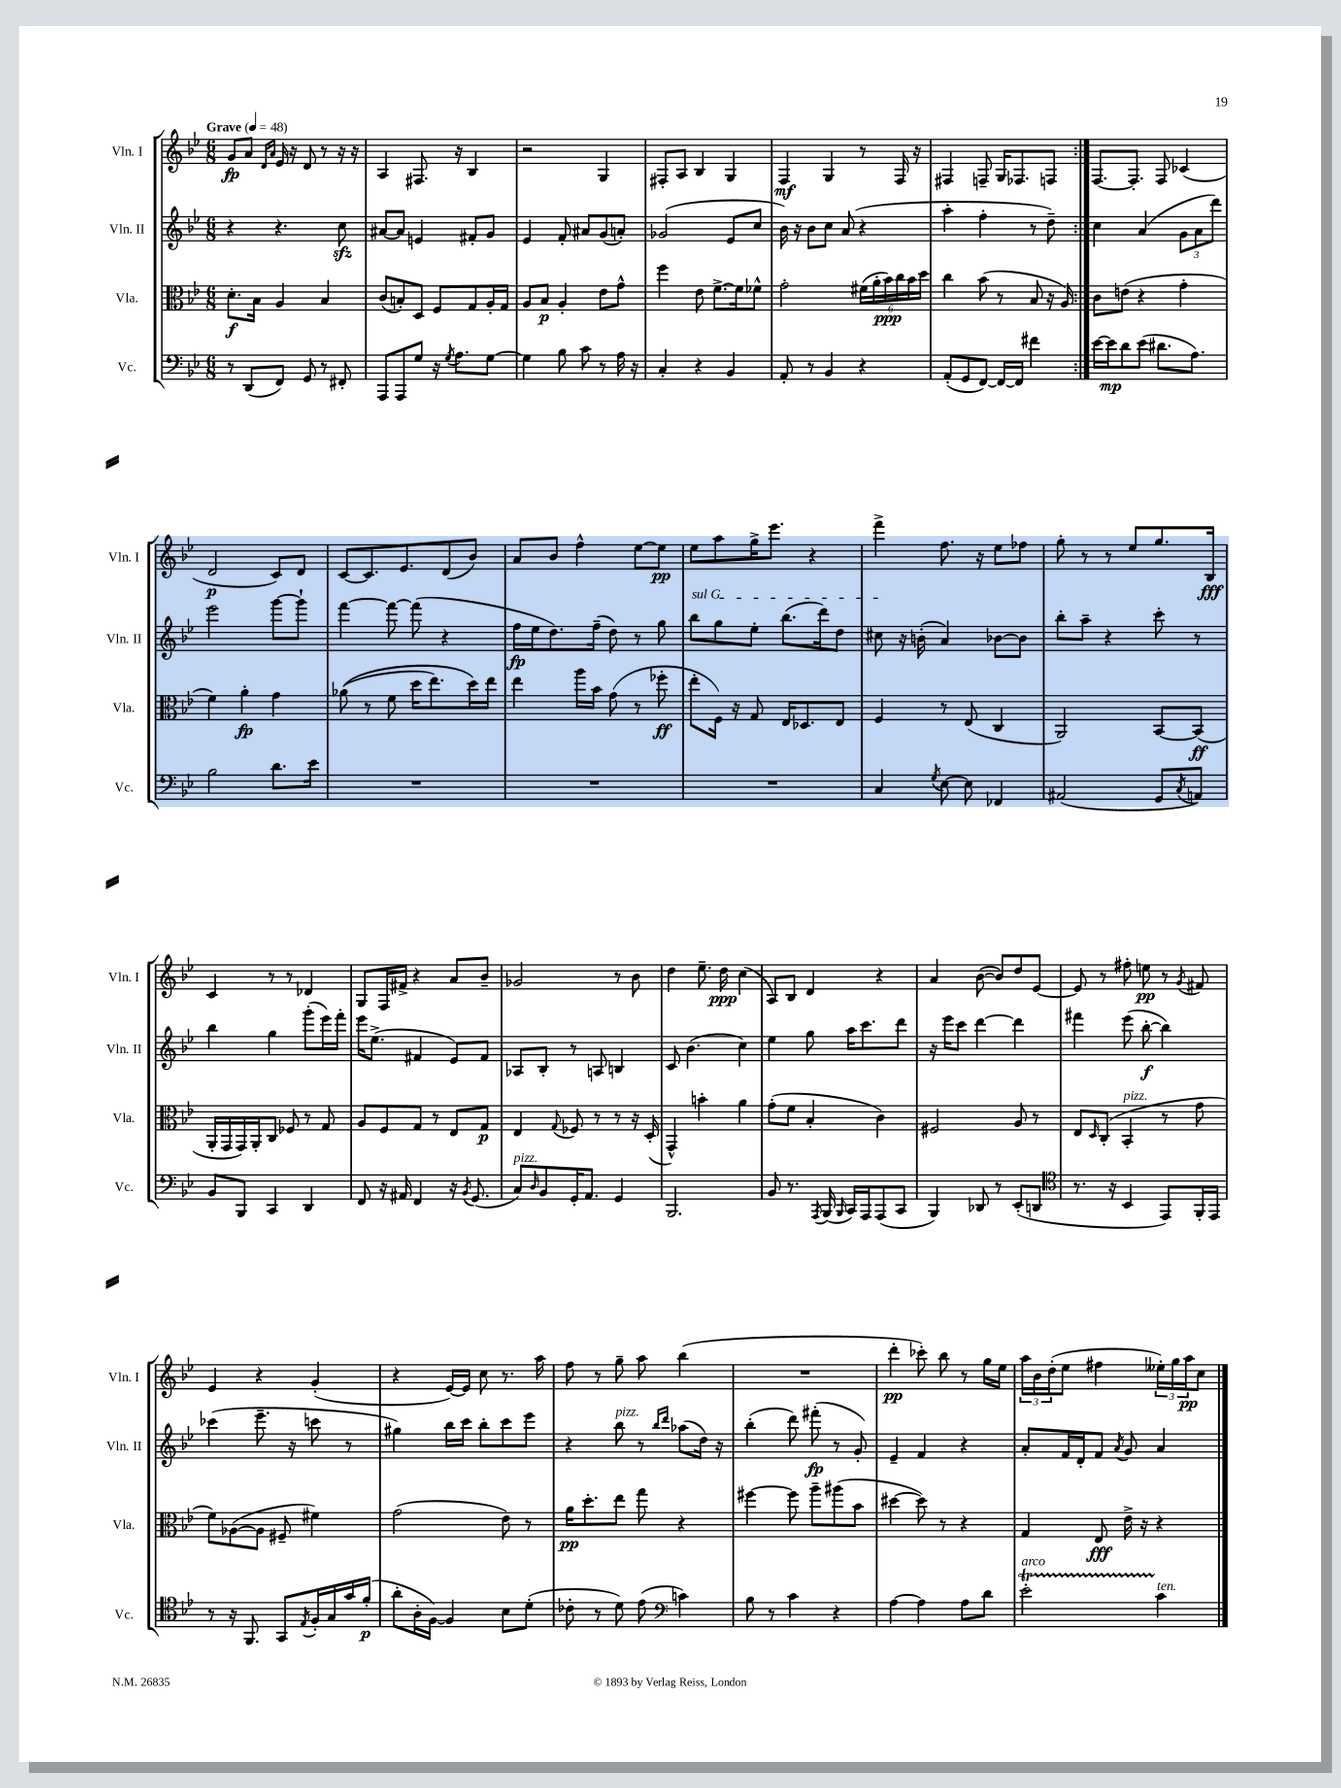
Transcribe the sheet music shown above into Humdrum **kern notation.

**kern	**dynam	**kern	**dynam	**kern	**dynam	**kern	**dynam
*part4	*part4	*part3	*part3	*part2	*part2	*part1	*part1
*staff4	*staff4	*staff3	*staff3	*staff2	*staff2	*staff1	*staff1
*I"Vc.	*	*I"Vla.	*	*I"Vln. II	*	*I"Vln. I	*
*I'Vc.	*	*I'Vla.	*	*I'Vln. II	*	*I'Vln. I	*
*clefF4	*	*clefC3	*	*clefG2	*	*clefG2	*
*k[b-e-]	*	*k[b-e-]	*	*k[b-e-]	*	*k[b-e-]	*
*M6/8	*	*M6/8	*	*M6/8	*	*M6/8	*
*MM48	*	*MM48	*	*MM48	*	*MM48	*
=1	=1	=1	=1	=1	=1	=1	=1
!	!	!	!	!	!	!LO:TX:a:B:t=Grave	!
8r	.	8.d'\L	f	4r	.	8g/L	fp
(8DD/L	.	.	.	.	.	8a/J	.
.	.	16B-\Jk	.	.	.	.	.
.	.	.	.	.	.	16qqd/LL	.
.	.	.	.	.	.	16qqa/JJ	.
8FF/J)	.	4A/	.	4.r	.	16e-/	.
.	.	.	.	.	.	16r	.
8GG/	.	.	.	.	.	8d/	.
8r	.	4B-/	.	.	.	8r	.
8FF#X'/	.	.	.	8cczz\	.	16r	.
.	.	.	.	.	.	16r	.
=2	=2	=2	=2	=2	=2	=2	=2
8AAA/L	.	(8c/L	.	[8a#X/L	.	4A/	.
8AAA/	.	8Bn'/)	.	8a#/J]	.	.	.
8G/J	.	8D/J	.	4en/	.	8.F#X/	.
16r	.	8F/L	.	.	.	.	.
8qG/	.	.	.	.	.	.	.
8.A\L	.	.	.	.	.	16r	.
.	.	8G/	.	8f#X'/L	.	4B-/	.
[8G\J	.	16A'/L	.	8g/J	.	.	.
.	.	16G/JJ	.	.	.	.	.
=3	=3	=3	=3	=3	=3	=3	=3
4G\]	.	8A/L	.	4e-/	.	2r	.
.	.	8B-/J	p	.	.	.	.
8B-\	.	4A'/	.	8f'/	.	.	.
8c\	.	.	.	8a#X/L	.	.	.
8r	.	8e-\L	.	(8g/	.	4G/	.
16A\	.	8g^^\J	.	8an'/J)	.	.	.
16r	.	.	.	.	.	.	.
=4	=4	=4	=4	=4	=4	=4	=4
4C'/	.	4ff\	.	(2g-X/	.	8F#X'/L	.
.	.	.	.	.	.	8A/J	.
4r	.	8e-\	.	.	.	4B-/	.
.	.	[8.f^\L	.	.	.	.	.
4BB-/	.	.	.	8e-/L	.	4G/	.
.	.	16f\k]	.	.	.	.	.
.	.	8f-X^^\J	.	8cc/J	.	.	.
=5	=5	=5	=5	=5	=5	=5	=5
8AA'/	.	2g'\	.	16b-\)	.	4F/	mf
.	.	.	.	16r	.	.	.
8r	.	.	.	8b-\L	.	.	.
4BB-/	.	.	.	8cc\J	.	4G/	.
.	.	.	.	(8a/	.	.	.
4r	.	(24f#X\LL	.	4r	.	8r	.
.	.	24a'\	.	.	.	.	.
.	.	24b-\)	ppp	.	.	.	.
.	.	24cc\	.	.	.	16F/	.
.	.	24b-\	.	.	.	.	.
.	.	.	.	.	.	16r	.
.	.	24dd\JJ	.	.	.	.	.
=6	=6	=6	=6	=6	=6	=6	=6
(8AA'/L	.	4cc\	.	4aa'\	.	4F#X/	.
8GG/	.	.	.	.	.	.	.
[8FF/J)	.	(8b-\	.	4ff'\	.	8Fn~/	.
16FF/LL_	.	8r	.	.	.	16G/KL	.
16FF/JJ]	.	.	.	.	.	8.F-X/	.
4f#X\	.	8B-/	.	8r	.	.	.
.	.	16r	.	8dd~\)	.	8Fn/J	.
.	.	16A/)	.	.	.	.	.
=7:|!	=7:|!	=7:|!	=7:|!	=7:|!	=7:|!	=7:|!	=7:|!
[16e-\LL	.	8c\L	.	4cc\	.	[8.F/L	.
16e-\J]	mp	.	.	.	.	.	.
8d\	.	(8en\J	.	.	.	.	.
.	.	.	.	.	.	8.F'/J]	.
(8e-\J	.	4r	.	(4a/	.	.	.
8.d#X\L	.	.	.	.	.	8F/	.
.	.	4g'\	.	12g\L	.	(4c-X/	.
8.A\J)	.	.	.	.	.	.	.
.	.	.	.	12a\	.	.	.
.	.	.	.	12ddd\J)	.	.	.
!!LO:LB:g=z
=8	=8	=8	=8	=8	=8	=8	=8
2B-\	.	4f\)	.	2eee-\	.	2d/	p
.	.	4a'\	fp	.	.	.	.
8.d\L	.	4g\	.	[8ggg\L	.	8c/L)	.
.	.	.	.	8ggg`\J]	.	8d/J	.
16e-\Jk	.	.	.	.	.	.	.
=9	=9	=9	=9	=9	=9	=9	=9
2.r	.	((8a-X\	.	[4fff\	.	[8c/L	.
.	.	8r	.	.	.	8.c/]	.
.	.	8f\	.	8fff\_	.	.	.
.	.	.	.	.	.	8.e-/	.
.	.	16dd\KL	.	(8fff\]	.	.	.
.	.	8.ee-\)	.	.	.	.	.
.	.	.	.	4r	.	(8d/	.
.	.	16dd\L)	.	.	.	8b-/J)	.
.	.	16ee-\JJ	.	.	.	.	.
=10	=10	=10	=10	=10	=10	=10	=10
2.r	.	4ee-\	.	16ff\LL	fp	8a/L	.
.	.	.	.	16ee-\J	.	.	.
.	.	.	.	8.dd\)	.	8b-/J	.
.	.	16aa\LL	.	.	.	4ff^^\	.
.	.	16b-\JJ	.	(16ff~\Jk	.	.	.
.	.	(8g\	.	8dd\)	.	.	.
.	.	8r	.	8r	.	[8ee-\L	.
.	.	8ff-X'\	ff	8gg\	.	8ee-\J]	pp
=11	=11	=11	=11	=11	=11	=11	=11
!	!	!	!	!LO:TX:a:i:t=sul G	!	!	!
2.r	.	8ee-'\L	.	8bb-\L	.	8ee-\L	.
.	.	16F\Jk)	.	8gg\	.	8aa\	.
.	.	16r	.	.	.	.	.
.	.	8G/	.	8ee-'\J	.	16gg^\K	.
.	.	.	.	.	.	8.eee-\J	.
.	.	16E-/KL	.	(8.bb-\L	.	.	.
.	.	8.D-X/	.	.	.	.	.
.	.	.	.	.	.	4r	.
.	.	.	.	16ddd\k)	.	.	.
.	.	8E-/J	.	8dd\J	.	.	.
=12	=12	=12	=12	=12	=12	=12	=12
4C/	.	4F/	.	8cc#X\	.	4fff^\	.
.	.	.	.	16r	.	.	.
.	.	.	.	(16bn'\	.	.	.
8qG/	.	.	.	.	.	.	.
[8E-\	.	8r	.	4a/)	.	8.ff\	.
8E-\]	.	(8E-/	.	.	.	.	.
.	.	.	.	.	.	16r	.
4FF-X/	.	4C/	.	[8b-X\L	.	8ee-\L	.
.	.	.	.	8b-\J]	.	8ff-X\J	.
=13	=13	=13	=13	=13	=13	=13	=13
(2AA#X/	.	2AA/)	.	8bb-'\L	.	8gg'\	.
.	.	.	.	8aa~\J	.	8r	.
.	.	.	.	4r	.	8r	.
.	.	.	.	.	.	8ee-/L	.
8GG/L	.	[8BB-/L	.	8ccc'\	.	8.gg/	.
8qC/	.	.	.	.	.	.	.
8AAn/J)	.	(8BB-/J]	ff	8r	.	.	.
.	.	.	.	.	.	16B-/Jk	fff
!!LO:LB:g=z
=14	=14	=14	=14	=14	=14	=14	=14
8BB-/L	.	16AA'/LL	.	4bb-\	.	4c/	.
.	.	16GG/	.	.	.	.	.
8BBB-/J	.	16GG/)	.	.	.	.	.
.	.	16AA'/J	.	.	.	.	.
4CC/	.	8C/J	.	4gg\	.	8r	.
.	.	8F-X/	.	.	.	8r	.
4DD/	.	8r	.	(8ggg'\L	.	4d-X/	.
.	.	8G/	.	16eee-\L)	.	.	.
.	.	.	.	16fff'\JJ	.	.	.
=15	=15	=15	=15	=15	=15	=15	=15
8FF/	.	8A/L	.	16eee-\KL	.	8G/L	.
.	.	.	.	(8.ee-^\J	.	.	.
16r	.	8F/	.	.	.	16F/L	.
16AA#X/	.	.	.	.	.	16f#X^/JJ	.
4FF/	.	8G/J	.	4f#X/	.	4r	.
.	.	8r	.	.	.	.	.
16r	.	8E-/L	.	8e-/L)	.	8a/L	.
8qBB-/	.	.	.	.	.	.	.
(8.GG/	.	.	.	.	.	.	.
.	.	8G/J	p	8f#/J	.	8b-~/J	.
=16	=16	=16	=16	=16	=16	=16	=16
!LO:TX:a:i:t=pizz.	!	!	!	!	!	!	!
8C/L)	.	4E-/	.	8A-X/L	.	2g-X/	.
16qqD/	.	.	.	.	.	.	.
8BB-/	.	.	.	8B-'/J	.	.	.
.	.	8qqG/	.	.	.	.	.
16GG'/K	.	8F-X/	.	8r	.	.	.
8.AA/J	.	.	.	.	.	.	.
.	.	8r	.	8An/	.	.	.
4GG/	.	8r	.	4Bn/	.	8r	.
.	.	16r	.	.	.	8b-\	.
.	.	(16D'/	.	.	.	.	.
=17	=17	=17	=17	=17	=17	=17	=17
2.BBB-/	.	4GG^^/)	.	8c/	.	4dd\	.
.	.	.	.	(4.b-\	.	.	.
.	.	4bn'\	.	.	.	8.ee-~\	.
.	.	.	.	.	.	16dd\	ppp
.	.	4a\	.	4cc\)	.	(4cc\	.
=18	=18	=18	=18	=18	=18	=18	=18
8BB-/	.	(8g'\L	.	4ee-\	.	8A/L)	.
8.r	.	8f\J	.	.	.	8B-/J	.
.	.	4B-'/	.	8gg\	.	4d/	.
8qAAA/	.	.	.	.	.	.	.
(16BBB-/	.	.	.	.	.	.	.
16qqBBB-/	.	.	.	.	.	.	.
16CC/LL)	.	.	.	16aa\KL	.	.	.
16AAA/J	.	.	.	8.ccc\	.	.	.
(8AAA/	.	4c\)	.	.	.	4r	.
8CC/J	.	.	.	8ddd\J	.	.	.
=19	=19	=19	=19	=19	=19	=19	=19
4BBB-/)	.	2F#X/	.	16r	.	4a/	.
.	.	.	.	16eee-\KL	.	.	.
.	.	.	.	8ccc\J	.	.	.
8DD-X/	.	.	.	[4ddd\	.	([8b-\	.
8r	.	.	.	.	.	8b-/L])	.
(8EE-'/L	.	8A/	.	4ddd\]	.	8dd/	.
8DDn/J	.	8r	.	.	.	[8e-/J	.
=20	=20	=20	=20	=20	=20	=20	=20
*clefC4	*	*	*	*	*	*	*
8.r	.	8E-/L	.	4fff#X\	.	8e-/]	.
.	.	16qqD/	.	.	.	.	.
.	.	(8C'/J	.	.	.	8r	.
16r	.	.	.	.	.	.	.
!	!	!LO:TX:a:i:t=pizz.	!	!	!	!	!
4BB-/	.	4BB-'/	.	(8eee-\	.	8ff#X'\	.
.	.	.	.	[8bb-'\	f	8een\	pp
8EE-/L)	.	8r	.	4bb-\])	.	8r	.
.	.	.	.	.	.	8qg/	.
16FF'/L	.	8g\	.	.	.	8f#X/	.
16EE-/JJ	.	.	.	.	.	.	.
!!LO:LB:g=z
=21	=21	=21	=21	=21	=21	=21	=21
8r	.	8f\L)	.	(4ccc-X\	.	4e-/	.
16r	.	([8A-X\	.	.	.	.	.
8.FF/	.	.	.	.	.	.	.
.	.	8A-\J]	.	8.eee-~\	.	4r	.
8GG/L	.	8F#X~/	.	.	.	.	.
.	.	.	.	16r	.	.	.
8qE-/	.	.	.	.	.	.	.
16F'/L	.	4f#X\)	.	8cccn\	.	(4g'/	.
16G/	.	.	.	.	.	.	.
16g/	.	.	.	8r	.	.	.
(16f'/JJ	p	.	.	.	.	.	.
=22	=22	=22	=22	=22	=22	=22	=22
8a'\L	.	(2g\	.	4gg#X\)	.	4r	.
16A'\L	.	.	.	.	.	.	.
[16F\JJ)	.	.	.	.	.	.	.
4F/]	.	.	.	16bb-\LL	.	[16e-/LL)	.
.	.	.	.	16ccc\JJ	.	16e-/JJ]	.
.	.	.	.	8bb-'\L	.	8cc\	.
8B-\L	.	8e-\)	.	8ccc\	.	8.r	.
(8d'\J	.	8r	.	8eee-\J	.	.	.
.	.	.	.	.	.	16aa\	.
=23	=23	=23	=23	=23	=23	=23	=23
8c-X'\	.	16a\KL	pp	4r	.	8ff\	.
.	.	8.dd'\	.	.	.	.	.
8r	.	.	.	.	.	8r	.
!	!	!	!	!LO:TX:a:i:t=pizz.	!	!	!
8d\)	.	8ee-\J	.	8bb-\	.	8gg~\	.
(8e-\	.	8gg\	.	8r	.	8aa\	.
*clefF4	*	*	*	*	*	*	*
.	.	.	.	16qqbb-/LL	.	.	.
.	.	.	.	16qqddd/JJ	.	.	.
4cn\)	.	4r	.	(8aa-X\L	.	(4bb-\	.
.	.	.	.	16dd\Jk)	.	.	.
.	.	.	.	16r	.	.	.
=24	=24	=24	=24	=24	=24	=24	=24
8B-\	.	[4ff#X\	.	(4bb-'\	.	2.r	.
8r	.	.	.	.	.	.	.
4c\	.	8ff#\]	.	8ddd\)	.	.	.
.	.	8aa~\L	.	(8fff#X'\	fp	.	.
4r	.	(8aa#X\	.	8r	.	.	.
.	.	8b-\J	.	8g'/)	.	.	.
=25	=25	=25	=25	=25	=25	=25	=25
[4A\	.	[4dd#X\	.	4e-~/	.	4ddd'\	pp
4A\]	.	8dd#\])	.	4f/	.	8ccc-X'\)	.
.	.	8r	.	.	.	8bb-\	.
8A\L	.	4r	.	4r	.	8r	.
8d\J	.	.	.	.	.	16gg\LL	.
.	.	.	.	.	.	16ee-\JJ	.
=26	=26	=26	=26	=26	=26	=26	=26
!LO:TX:a:i:t=arco	!	!	!	!	!	!	!
2e-T'\	.	4G/	.	8a'/L	.	24aa\LL	.
.	.	.	.	.	.	24b-\	.
.	.	.	.	.	.	(24dd'\J	.
.	.	.	.	16f/L	.	8ee-\J	.
.	.	.	.	16d'/J	.	.	.
.	.	8E-/	fff	8f/J	.	4ff#X\	.
.	.	.	.	8qa/	.	.	.
.	.	16e-^\	.	8g/	.	.	.
.	.	16r	.	.	.	.	.
!LO:TX:a:i:t=ten.	!	!	!	!	!	!	!
4c\	.	4r	.	4a/	.	24ee--X'\LL)	.
.	.	.	.	.	.	24gg\	.
.	.	.	.	.	.	24aa\J	pp
.	.	.	.	.	.	8cc\J	.
==	==	==	==	==	==	==	==
*-	*-	*-	*-	*-	*-	*-	*-
